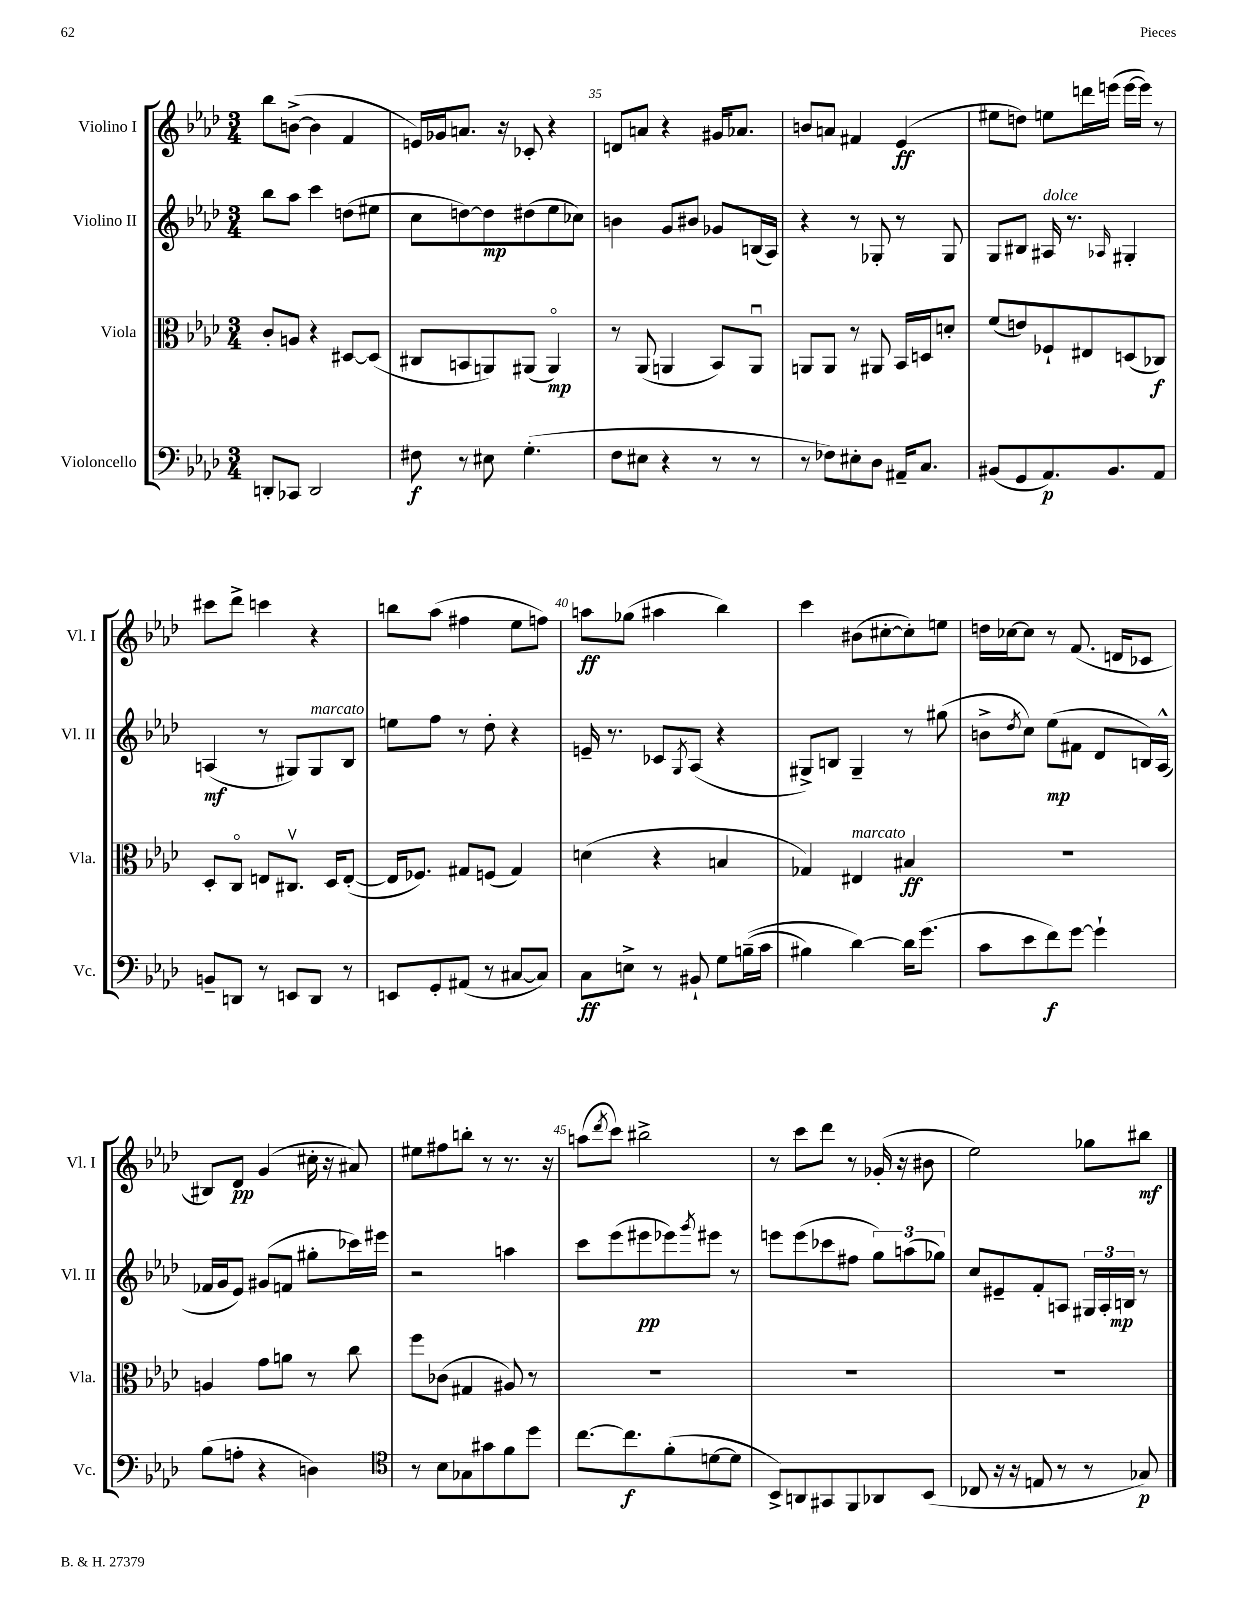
<<
\new StaffGroup <<
\new Staff = "s0" \with { instrumentName = "Violino I" shortInstrumentName = "Vl. I" } {
    \clef treble \key aes \major \numericTimeSignature \time 3/4
    bes''8 b'8~->( b'4 f'4 |
    e'16) ges'16 a'8. r16 ces'8-. r4 |
    d'8 a'8 r4 gis'16 aes'8. |
    b'8 a'8 fis'4 ees'4\ff( |
    eis''8 d''8) e''8 d'''16 e'''16( e'''16~ e'''16) r8 |
    cis'''8 des'''8-> c'''4 r4 |
    b''8 aes''8( fis''4 ees''8 f''8) |
    a''8\ff ges''8( ais''4 bes''4) |
    c'''4 bis'8( cis''8~-. cis''8-.) e''8 |
    d''16 ces''16~ ces''8 r8 f'8.( d'16 ces'8 |
    bis8) des'8\pp g'4( cis''16-. r16 ais'8) |
    eis''8 fis''8 b''8-. r8 r8. r16 |
    a''8( \acciaccatura { des'''8 } c'''8) bis''2-> |
    r8 c'''8 des'''8 r8 ges'16-.( r16 bis'8 |
    ees''2) ges''8 bis''8\mf \bar "|." |
}
\new Staff = "s1" \with { instrumentName = "Violino II" shortInstrumentName = "Vl. II" } {
    \clef treble \key aes \major \numericTimeSignature \time 3/4
    bes''8 aes''8 c'''4 d''8( eis''8 |
    c''8 d''8~) d''8\mp dis''8( ees''8 ces''8) |
    b'4 g'8 bis'8 ges'8 b16( aes16) |
    r4 r8 ges8-. r8 ges8 |
    g8 bis8 ais16^\markup { \italic "dolce" } r8. \grace { aes16 } gis4-. |
    a4\mf( r8 gis8) gis8^\markup { \italic "marcato" } bes8 |
    e''8 f''8 r8 des''8-. r4 |
    e'16-- r8. ces'8 \acciaccatura { g8 } aes8( r4 |
    gis8->) b8 gis4-- r8 gis''8( |
    b'8-> \acciaccatura { des''8 } c''8) ees''8\mp( fis'8 des'8 b16) aes16-^( |
    fes'16 g'16 ees'8) gis'8( f'8 gis''8-. ces'''16) eis'''16 |
    r2 a''4 |
    c'''8 ees'''8( eis'''8\pp ees'''8) \acciaccatura { g'''8 } eis'''8 r8 |
    e'''8 e'''8( ces'''8 fis''8 \tuplet 3/2 { g''8) a''8( ges''8) } |
    c''8 eis'8-- f'8-. a8 \tuplet 3/2 { gis16 a16-. b16\mp } r8 \bar "|." |
}
\new Staff = "s2" \with { instrumentName = "Viola" shortInstrumentName = "Vla." } {
    \clef alto \key aes \major \numericTimeSignature \time 3/4
    c'8-. a8 r4 dis8~ dis8( |
    cis8 b,8 a,8) ais,8( ais,4\flageolet\mp) |
    r8 aes,8( a,4 bes,8) a,8\downbow |
    a,8 a,8 r8 ais,8 bes,16 d16 d'8-. |
    f'8( e'8) fes8-! eis8 d8( ces8\f) |
    des8-. c8\flageolet e8 cis8.\upbow des16 e8~-.( |
    e16 fes8.) gis8 f8( gis4) |
    d'4( r4 b4 |
    ges4) eis4^\markup { \italic "marcato" } bis4\ff |
    R2. |
    a4 g'8 a'8 r8 c''8 |
    f''8 ces'8( gis4 ais8) r8 |
    R2. |
    R2. |
    R2. \bar "|." |
}
\new Staff = "s3" \with { instrumentName = "Violoncello" shortInstrumentName = "Vc." } {
    \clef bass \key aes \major \numericTimeSignature \time 3/4
    d,8-. ces,8 d,2 |
    fis8\f r8 eis8 g4.-.( |
    f8 eis8 r4 r8 r8 |
    r8 fes8) eis8-. des8 ais,16-- c8. |
    bis,8( g,8 aes,8.\p) bis,8. aes,8 |
    b,8-- d,8 r8 e,8 d,8 r8 |
    e,8 g,8-. ais,8( r8 cis8~ cis8) |
    c8\ff e8-> r8 bis,8-! g8 b16--(\( c'16 |
    bis4) des'4~\) des'16 g'8.( |
    c'8 ees'8 f'8\f) g'8~ g'4-! |
    bes8( a8-. r4 d4) |
    \clef tenor r8 bes8 ges8 gis'8 f'8 des''8 |
    c''8.~ c''8.\f f'8-.( d'8~ d'8 |
    bes,8->) a,8 gis,8 f,8 aes,8 bes,8( |
    ces8 r16 r16 e8 r8 r8 ges8\p) \bar "|." |
}
>>
>>
\layout { \context { \Score currentBarNumber = #33 \override BarNumber.break-visibility = ##(#f #t #t) barNumberVisibility = #(every-nth-bar-number-visible 5) } }
